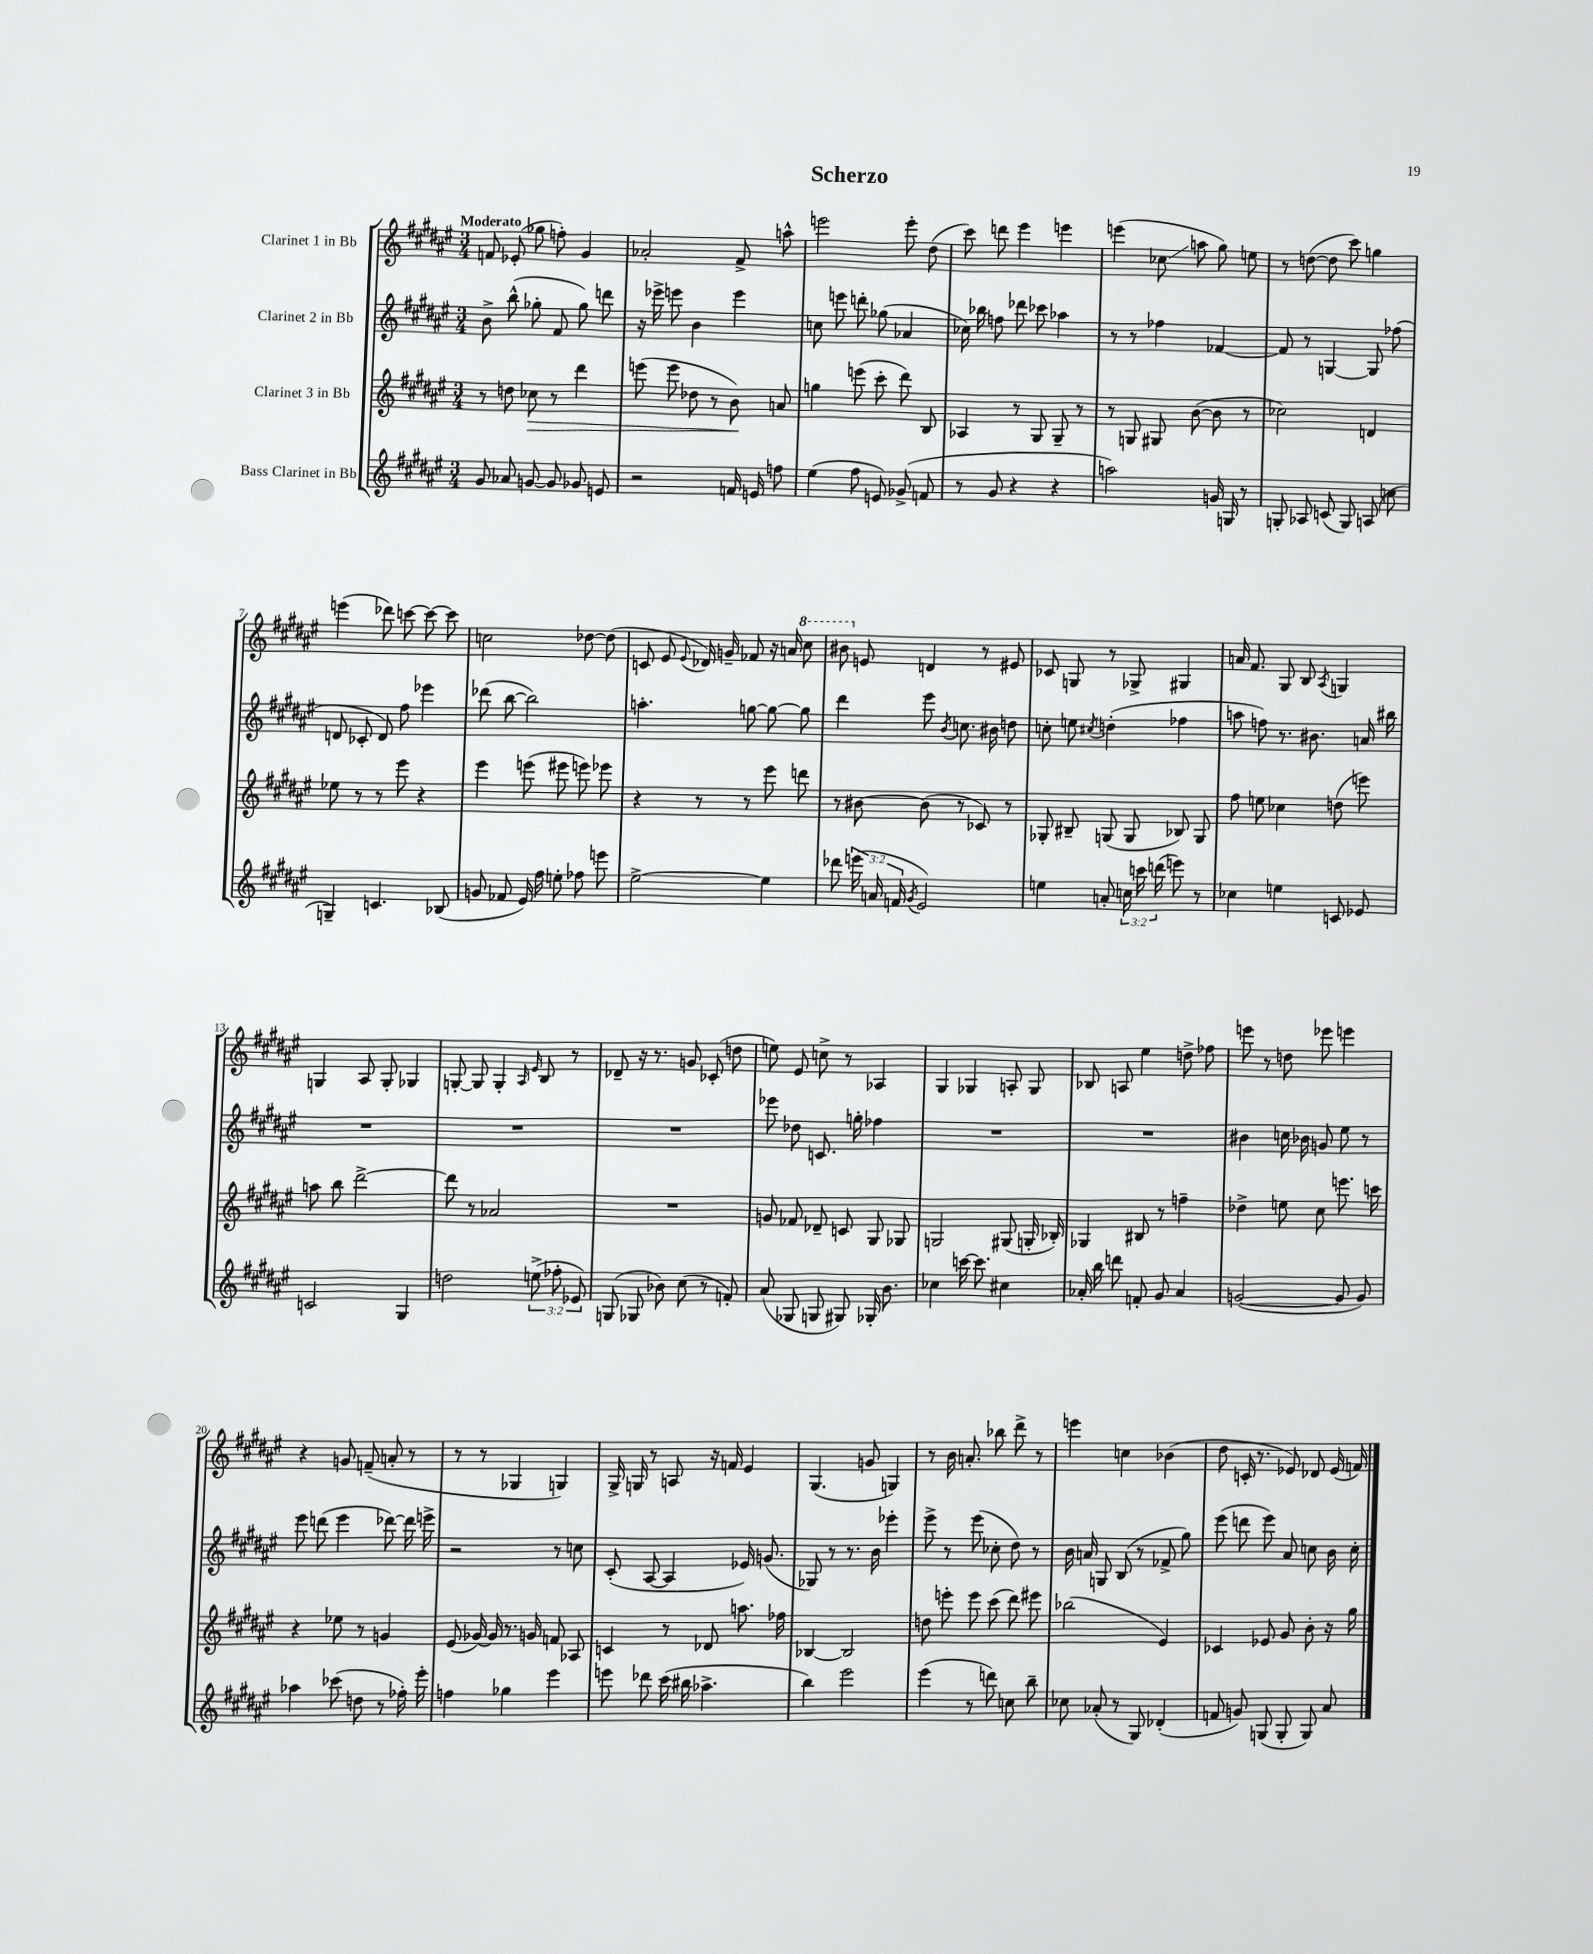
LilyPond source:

\header { title = "Scherzo" }
<<
\new StaffGroup <<
\new Staff = "s0" \with { instrumentName = "Clarinet 1 in Bb" } {
    \clef treble \key fis \major \numericTimeSignature \time 3/4 \tempo "Moderato"
    \autoBeamOff f'8 ees'8-.( ges''8 f''8-.) gis'4 |
    aes'2-. fis'8-> a''8-^ |
    e'''2 e'''8-. dis''8( |
    cis'''8) d'''8 eis'''4 e'''4 |
    e'''4( ces''8\glissando a''8 gis''8) e''8 |
    r8 d''8~( d''8 cis'''8) g''4 |
    e'''4( des'''8) c'''8~ c'''8~ c'''8 |
    c''2 des''8~ des''8( |
    c'8 eis'8 \appoggiatura { eis'8 } des'16) g'16-- fes'8 r16 a'16 \ottava #1 cis'''8 |
    bis''8 \ottava #0 e'8 d'4 r8 eis'8 |
    ces'8 g8 r8 ges8-> gis4 |
    a'16 fis'8. gis8 b8 \acciaccatura { ais8 } g4 |
    g4 ais8 g8-. ges4 |
    g8~-. g8 g4-. \grace { ais16 eis'16 } b8 r8 |
    des'8-- r16 r8. g'8 ces'8-.( d''8 |
    e''8) eis'8 c''8-> r8 aes4 |
    gis4 ges4 a8-. ges8 |
    bes8 a8 eis''4 d''8-> fes''8 |
    e'''8 r8 d''8 ees'''8 e'''4 |
    r4 g'8 f'8--( a'8-. r8 |
    r8 r8 ges4 g4) |
    gis16-> g16 r8 a8 r16 f'16 eis'4 |
    gis4.( g'8 g4) |
    r8 b'16 a'8.-. bes''8 dis'''8-> r8 |
    e'''4 c''4 bes'4( |
    dis''8 c'16-. r8. ees'8) des'8 ees'16( f'16) \bar "|." |
}
\new Staff = "s1" \with { instrumentName = "Clarinet 2 in Bb" } {
    \clef treble \key fis \major \numericTimeSignature \time 3/4
    \autoBeamOff b'8-> b''8-^( ges''8-. fis'8 ges''8) d'''8 |
    r16 ees'''16-> e'''8 b'4 e'''4 |
    c''8 e'''8 d'''8-. ges''8( aes'4 |
    ces''16) bes''16 f''8 des'''8 ces'''8 aes''4 |
    r8 r8 fes''4 fes'4~ |
    fes'8 r8 g4~ g8 fes''8( |
    d'8 ces'8-. d'8) fis''8 ees'''4 |
    des'''8( b''8~ b''2) |
    a''4.-. g''8~ g''8~ g''8 |
    dis'''4 eis'''8 \acciaccatura { b'8 } c''8. bis'16 d''8 |
    c''8-. e''8 \acciaccatura { cis''8 } d''4-.( fes''4 |
    a''8 f''8) r8. bis'8. a'16 bis''16 |
    R2. |
    R2. |
    R2. |
    ees'''8 des''8 c'8. g''16-. fes''4 |
    R2. |
    R2. |
    bis'4 c''16 bes'16 g'8 eis''8 r8 |
    eis'''8 d'''8( eis'''4 des'''8~) des'''16 e'''16-> |
    r2 r8 c''8 |
    cis'8-.( ais8~ ais4 ees'16) g'8.( |
    ges8) r8 r8. b'16 ees'''4-. |
    eis'''8-> r8 eis'''8( ces''8-. dis''8) r8 |
    b'16 a'16 g8 b8( r8 fes'8-> gis''8) |
    eis'''8( d'''8 eis'''8) ais'8 c''8 b'16 c''16-. \bar "|." |
}
\new Staff = "s2" \with { instrumentName = "Clarinet 3 in Bb" } {
    \clef treble \key fis \major \numericTimeSignature \time 3/4
    \autoBeamOff r8 d''8 ces''8\> r8 dis'''4 |
    e'''8( e'''8 des''8 r8 b'8\!) a'8 |
    g''4 e'''8( cis'''8-. dis'''8) b8 |
    aes4 r8 gis8 gis8-- r8 |
    r8 g8 gis8 b'8~( b'8 r8 |
    ces''2) d'4 |
    ees''8 r8 r8 eis'''8 r4 |
    eis'''4 e'''8( eis'''8 e'''8) ees'''8 |
    r4 r8 r8 eis'''8 d'''8 |
    r8 bis'8~ bis'8( r8 ces'8) r8 |
    ges8-. bis8-- g8( g8 bes8) g8 |
    fis''8 e''8 ces''4 d''8( e'''8) |
    a''8 b''8 dis'''2~-> |
    dis'''8 r8 aes'2 |
    R2. |
    g'8 fes'8 des'8-- c'8 gis8 ges8 |
    g2 gis8( g16-. bes16-.) |
    ges4 bis8 r8 f''4-- |
    des''4-> e''8 cis''8 e'''8. c'''16 |
    r4 ees''8 r8 g'4 |
    eis'8( ges'16~) ges'16 r8. g'16 f'8 aes8 |
    c'4 r8 des'8 a''8. fes''16 |
    bes4~ bes2 |
    d''8 e'''8-. e'''8 cis'''8( dis'''8) eis'''8 |
    bes''2( eis'4) |
    ces'4 ees'8 gis'8 b'8-. r16 gis''16 \bar "|." |
}
\new Staff = "s3" \with { instrumentName = "Bass Clarinet in Bb" } {
    \clef treble \key fis \major \numericTimeSignature \time 3/4 \override Staff.TupletNumber.text = #tuplet-number::calc-fraction-text
    \autoBeamOff gis'8 aes'8 g'8~ g'8 ges'8 e'8 |
    r2 f'16 e'16 f''8 |
    eis''4( fis''8 e'8) ges'8->( f'8 |
    r8 gis'8 r4 r4 |
    a''2) g'16 g16 r8 |
    g8-. aes8 c'8( g8) a8( c''8 |
    g4--) c'4. bes8( |
    g'8 fes'8 eis'16) fis''16 e''8-. fes''8 e'''8 |
    eis''2~-> eis''4 |
    des'''8 \tuplet 3/2 { e'''16( a'16 f'16 } \acciaccatura { gis'8 } eis'2) |
    e''4 a'8-. \tuplet 3/2 { c''16 c'''16 d'''16( } e'''8) r8 |
    ces''4 e''4 c'8 ees'8 |
    c'2 gis4 |
    d''2 \tuplet 3/2 { e''8->( fes''8-. ees'8) } |
    g8( ges8 bes'8) cis''8( r8 f'8-.) |
    ais'8( ges8 g8 gis8) ges16-. b'8. |
    ces''4 c'''16~ c'''8. cis''4 |
    aes'16-. b''16 d'''8 f'8-. gis'8 aes'4 |
    g'2~( g'8 g'8) |
    aes''4 ces'''8( d''8 r8 fes''16-.) eis'''16-. |
    f''4 ges''4 eis'''4 |
    e'''8 des'''8 cis'''16( bis''16 aes''4.-> |
    b''4) eis'''2 |
    eis'''4( r8 d'''8) c''8 b''8-- |
    ces''8 aes'8-.( r8 gis8) des'4-.( |
    f'8 g'8) g8( g8-. g8) ais'8 \bar "|." |
}
>>
>>
